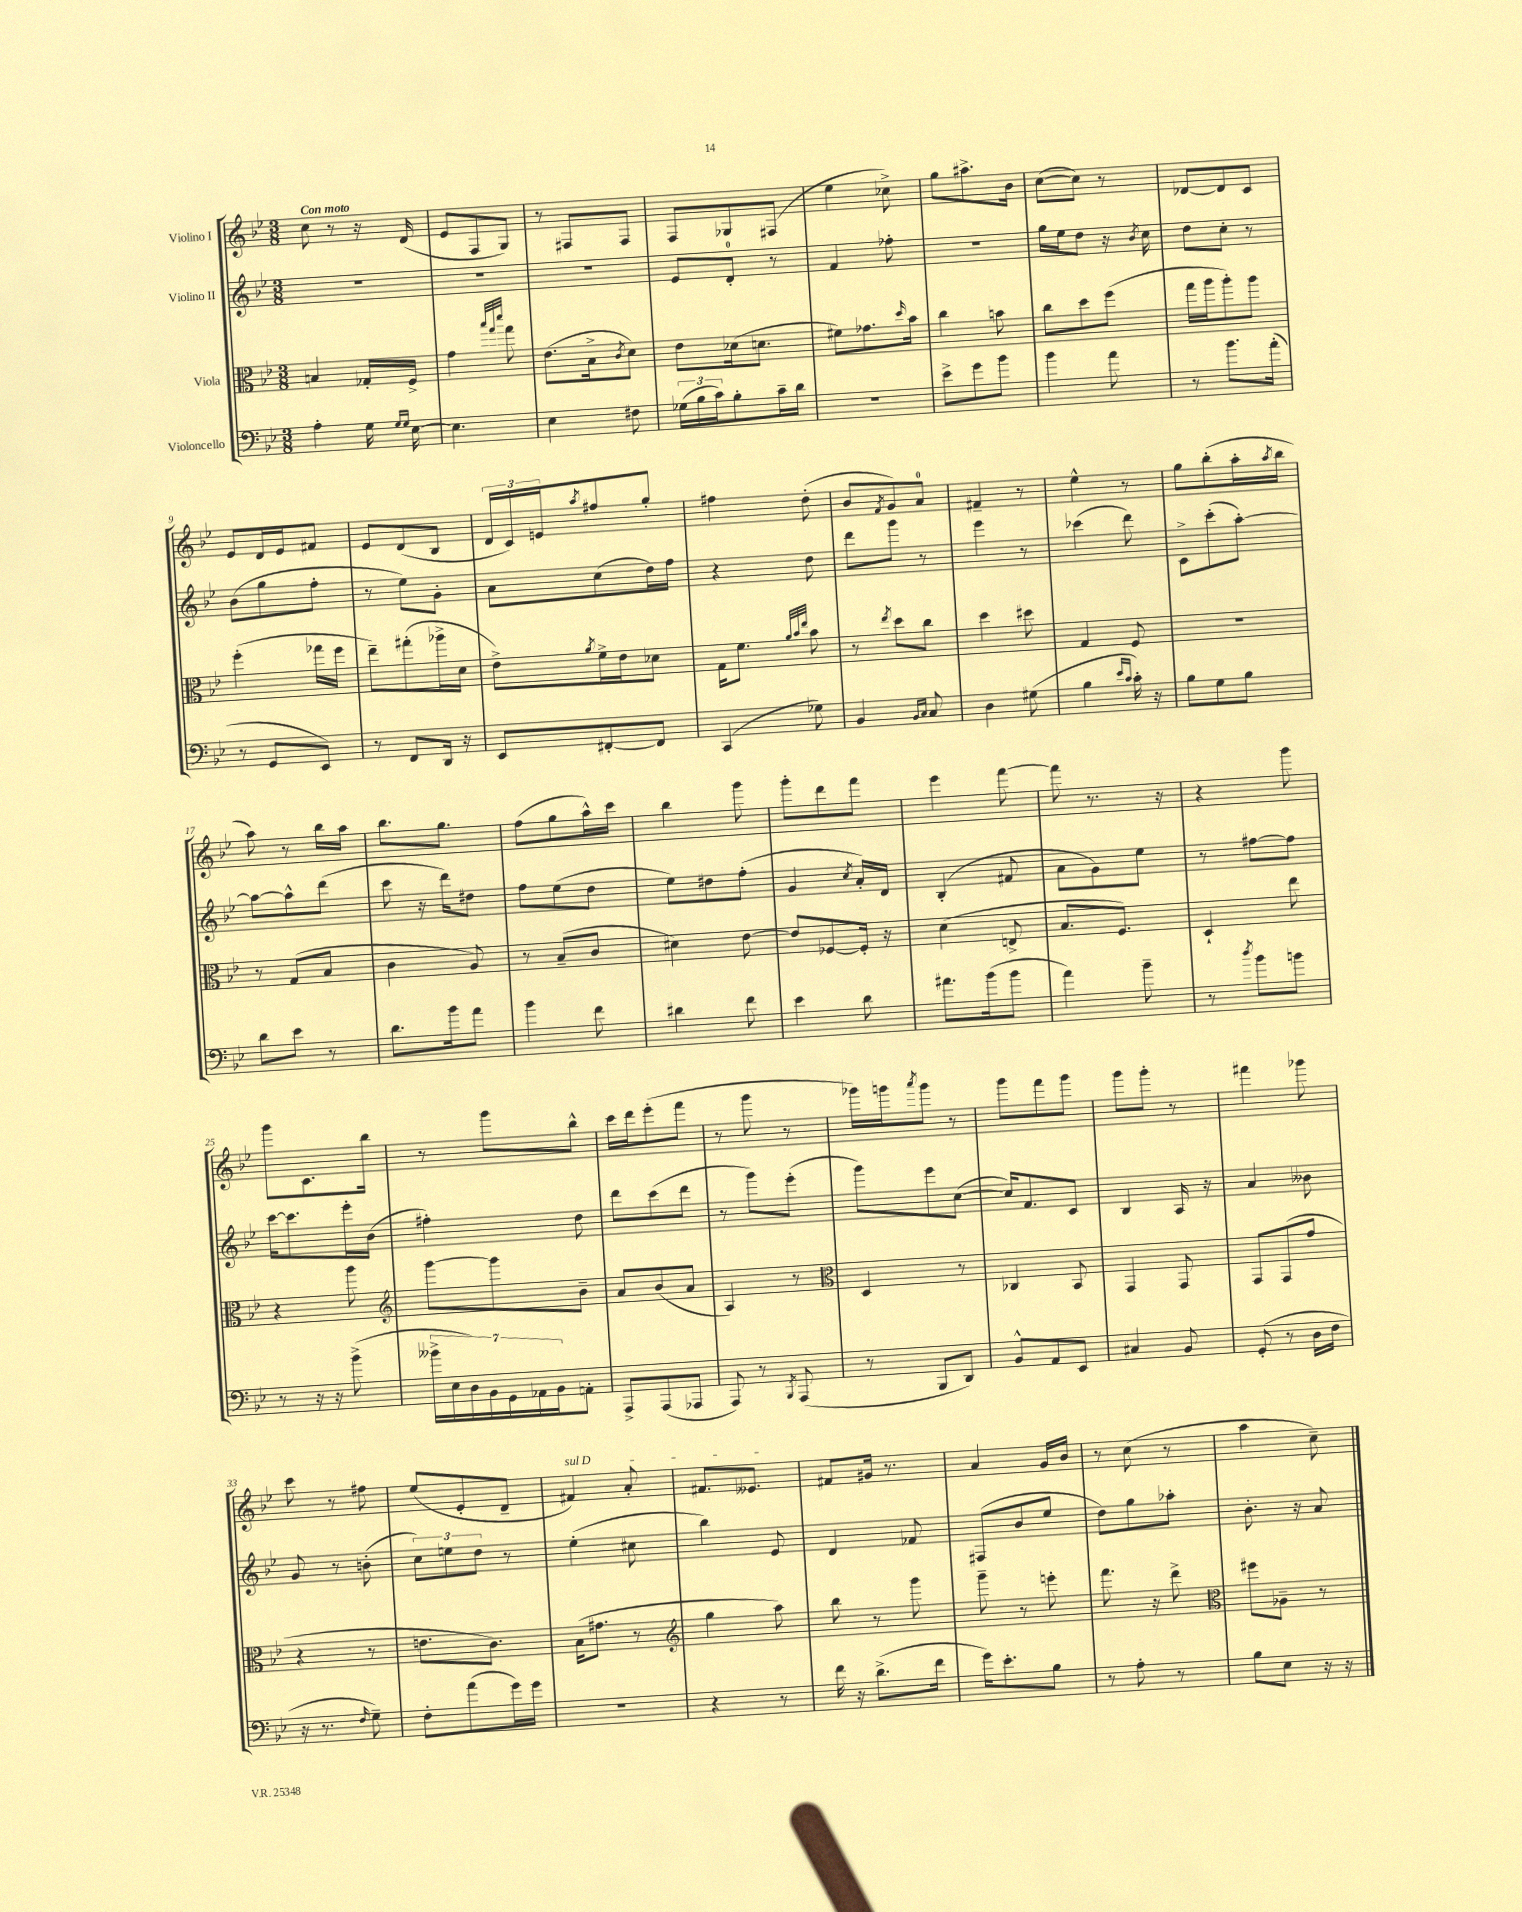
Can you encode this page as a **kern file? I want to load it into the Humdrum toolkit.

**kern	**kern	**kern	**kern
*staff4	*staff3	*staff2	*staff1
*clefF4	*clefC3	*clefG2	*clefG2
*k[b-e-]	*k[b-e-]	*k[b-e-]	*k[b-e-]
*M3/8	*M3/8	*M3/8	*M3/8
4A'	4B	4.r	8cc
.	.	.	8r
16G	16G-'	.	16r
16qqG	.	.	.
16qqG	.	.	.
[16E-	16F^	.	(16d
=	=	=	=
4.E-]	4g	4.r	8e-
.	.	.	8F
.	32qqbb-	.	.
.	32qqgg	.	.
.	32qqddd	.	.
.	8gg	.	8G)
=	=	=	=
4E-	(8.e-	4.r	8r
.	.	.	8F#
.	16B-^	.	.
.	8qc	.	.
8F#	8d)	.	8F#
=	=	=	=
(24G-	8e-	8e-	8F
24B-	.	.	.
24c)	.	.	.
8B-'	(16d-	8d'	8G-
.	8.d	.	.
16c~	.	8r	(8F#
16d	.	.	.
=	=	=	=
4.r	8f#)	4f	4ee-
.	8.g-	.	.
.	.	8ff-'	8cc-^)
.	16qqdd	.	.
.	16b-	.	.
=	=	=	=
8e-^	4cc	4.r	8gg
8g	.	.	8.aa#^
8b-	8b	.	.
.	.	.	16b-
=	=	=	=
4b-	8cc	16gg	([8cc
.	.	16ee-	.
.	8dd	8dd	8cc])
8a	(8ff	16r	8r
.	.	8qb-	.
.	.	16cc	.
=	=	=	=
8r	16gg	8dd	[8d-
.	16aa	.	.
8.b-	8aa')	8cc'	8d-]
.	8aa	8r	8c
(16a'	.	.	.
=	=	=	=
8r	(4ff'	(8b-	8e-
8GG	.	8gg	16d
.	.	.	16e-
8EE-)	16gg-	8ff'	8f#
.	16ff	.	.
=	=	=	=
8r	8ee-~)	8r	8e-
8FF	(8gg#'	8ee-)	(8d
16DD	16aa-^	8g'	8B-
16r	16d	.	.
=	=	=	=
8EE-	8e-^)	8a	24d
.	.	.	24c)
.	.	.	24e
.	8qa	.	8qaa
[8FF#'	16f^	(8cc	8ff#
.	16e-	.	.
8FF#]	8d-	16dd)	8gg'
.	.	16ff	.
=	=	=	=
(4CC	16G	4r	4ff#
.	8.f	.	.
.	32qqa	.	.
.	32qqb-	.	.
.	32qqee-	.	.
8G-)	8b-	8dd	(8dd'
=	=	=	=
4BB-	8r	8ddd	8b-
.	8qee-	.	8qf
.	8dd	8ggg	8g)
16qqBB-	.	.	.
16qqC	.	.	.
8C	8cc	8r	8a
=	=	=	=
4D	4dd	4eee-	4f#~
(8G#	8dd#	8r	8r
=	=	=	=
4B-	4G	(4ccc-	4ee-^^
16qqe-	.	.	.
16qqc	.	.	.
16c')	8F	8ddd)	8r
16r	.	.	.
=	=	=	=
8B-	4.r	8c^	8gg
8G	.	(8ccc'	(8bb-'
8B-	.	[8aa')	16aa'
.	.	.	8qaa
.	.	.	16bb-
=	=	=	=
8d	8r	8aa_	8aa)
8e-	(8G	8aa^^]	8r
8r	8B-	(8ddd	16bb-
.	.	.	16aa
=	=	=	=
8.d	4c	8ccc	8.bb-
.	.	16r	.
16b-	.	16ddd)	8.gg
8a	8A)	8dd#	.
=	=	=	=
4b-	8r	8ff	(8ff
.	(8B-~	(8ee-	8gg
8f	8c	8dd	16aa^^)
.	.	.	16ccc
=	=	=	=
4d#	4d#)	8ee-)	4bb-
.	.	8dd#	.
8f	[8e-	(8ff'	8ggg
=	=	=	=
4e-	8e-]	4g	8ggg'
.	[8F-	.	8ddd
.	.	8qcc	.
8d	16F-']	16a')	8fff
.	16r	16d	.
=	=	=	=
8.a#	(4d	(4B-'	4eee-
(16b-	.	.	.
8b-	8E^	8f#	[8fff
=	=	=	=
4a)	8.B-	8a	8fff]
.	.	8g)	8.r
.	8.F)	.	.
8b-~	.	8ee-	.
.	.	.	16r
=	=	=	=
8r	4D`	8r	4r
8qdd	.	.	.
8b-	.	[8ff#	.
8b	8ee-	8ff#]	8ggg
=	=	=	=
8r	4r	[16ccc	8ggg
.	.	8.ccc]	.
16r	.	.	8.c
16r	.	.	.
(8b-^	8aa	16eee-'	.
.	.	(16b-	16bb-
=	=	=	=
*	*clefG2	*	*
28b--^	[8ggg	4ff#')	8r
28E-	.	.	.
28D)	.	.	.
28BB-	.	.	.
.	8ggg]	.	8ggg
28GG	.	.	.
28AA-	.	.	.
28BB-	.	.	.
8AA'	8b-~	8dd	8bb-^^
=	=	=	=
8AAA^	8a	8ddd	16ccc
.	.	.	16ddd
(8AAA	(8b-	(8ccc	(8eee-'
8AAA-	8a	8ddd	8fff
=	=	=	=
8AAA)	4A)	8r	8r
8r	.	8ggg)	8ggg
8qBBB-	.	.	.
(8AAA	8r	(8eee-'	8r
=	=	=	=
*	*clefC3	*	*
8r	4D	8ggg)	16ggg-)
.	.	.	16ggg
.	.	.	8qaaa
8BBB-	.	8eee-	8ggg
8DD)	8r	([8cc	8r
=	=	=	=
8BB-^^	4C-	16cc])	8ggg
.	.	8.f	.
8AA	.	.	8fff
8EE-	8BB-	8c	8ggg
=	=	=	=
4C#	4GG	4B-	8ggg
.	.	.	8ggg'
8BB-	8GG	16A	8r
.	.	16r	.
=	=	=	=
(8GG'	8GG	4a	4fff#
8r	(8GG	.	.
16D	8g	8b--	8ggg-
16F	.	.	.
=	=	=	=
16r	4r	8g	8ccc
8.r	.	.	.
.	.	8r	8r
16qqF	.	.	.
8G~)	8r	(8b'	8ff#
=	=	=	=
8F'	8.e	12cc)	(8ee-
.	.	12ee	.
(8a	.	.	8e-'
.	.	12dd	.
.	8.c)	.	.
16g)	.	8r	8d~
16g	.	.	.
=	=	=	=
4.r	(16B-	(4ee-'	4f#)
.	8.g#	.	.
.	8r	8cc#	8a'
=	=	=	=
*	*clefG2	*	*
4r	4gg	4bb-)	8.f#
.	.	.	8.e--
8r	8aa)	8e-	.
=	=	=	=
16f	8bb-	4d	8f#
16r	.	.	.
(8.d^	8r	.	16g#
.	.	.	8.r
.	8ggg	8f-	.
16f	.	.	.
=	=	=	=
16g)	8ggg~	(8F#	4a
8.e-'	.	.	.
.	8r	8b-	.
8B-	8eee'	8ee-	16g
.	.	.	16b-
=	=	=	=
8r	8.fff	8dd)	8r
8A'	.	8gg	(8cc
.	16r	.	.
8r	8ddd^	8aa-'	8r
=	=	=	=
*	*clefC3	*	*
8B-	8ff#	8.b-'	4aa
8E-	8A-~	.	.
.	.	16r	.
16r	8r	8a	8cc~)
16r	.	.	.
==	==	==	==
*-	*-	*-	*-
